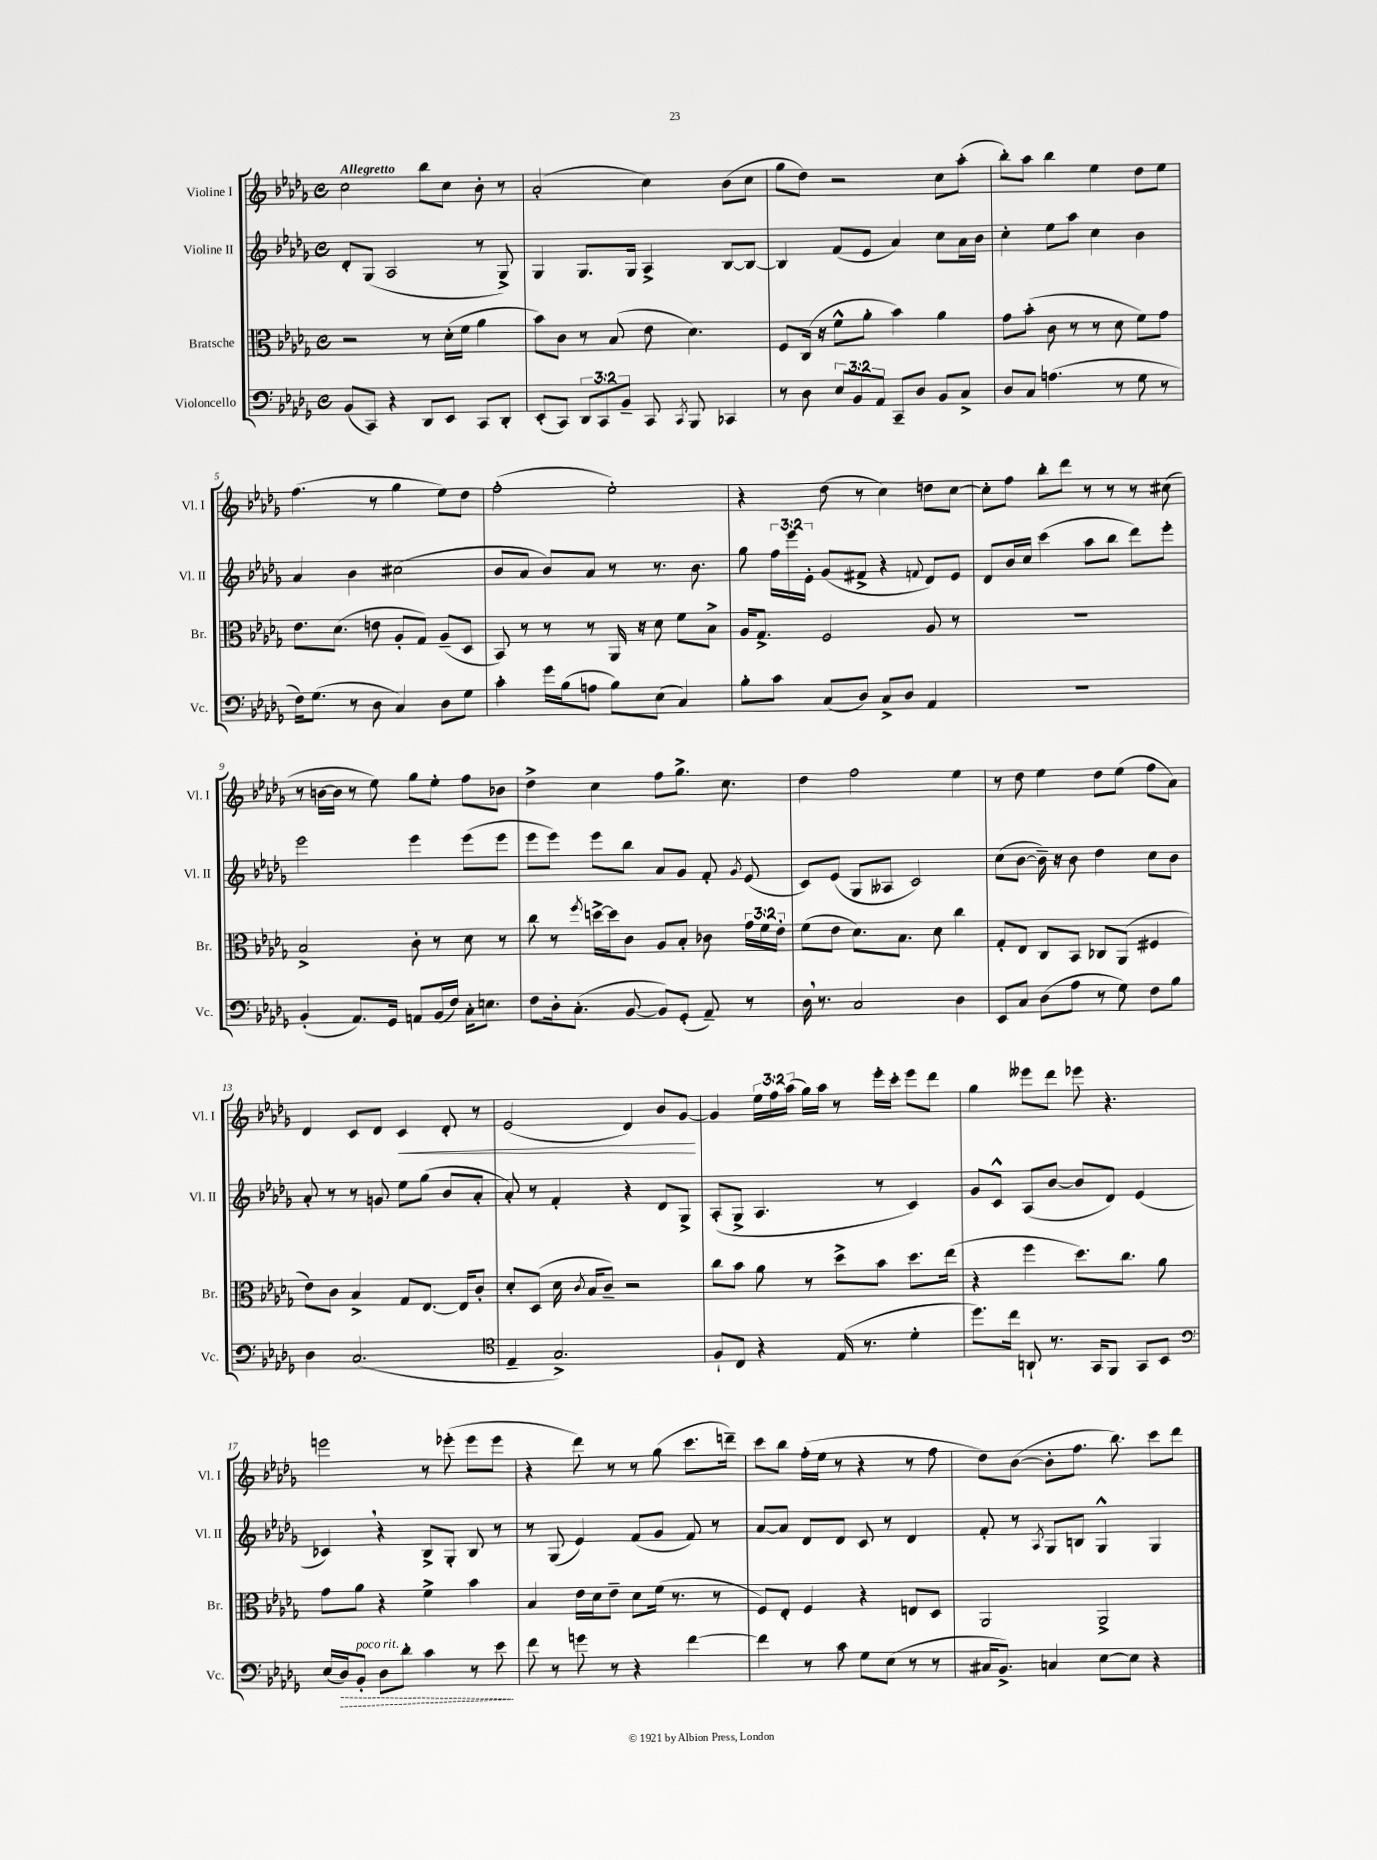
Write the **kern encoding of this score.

**kern	**dynam	**kern	**kern	**kern	**dynam
*part4	*part4	*part3	*part2	*part1	*part1
*staff4	*staff4	*staff3	*staff2	*staff1	*staff1
*I"Violoncello	*	*I"Bratsche	*I"Violine II	*I"Violine I	*
*I'Vc.	*	*I'Br.	*I'Vl. II	*I'Vl. I	*
*clefF4	*	*clefC3	*clefG2	*clefG2	*
*k[b-e-a-d-g-]	*	*k[b-e-a-d-g-]	*k[b-e-a-d-g-]	*k[b-e-a-d-g-]	*
*M4/4	*	*M4/4	*M4/4	*M4/4	*
*met(c)	*	*met(c)	*met(c)	*met(c)	*
=1	=1	=1	=1	=1	=1
!	!	!	!	!LO:TX:a:B:t=Allegretto	!
(8BB-/L	.	2r	8d-'/L	2cc\	.
8CC/J)	.	.	(8G-/J	.	.
4r	.	.	2A-/	.	.
8DD-/L	.	8r	.	8bb-\L	.
8EE-/J	.	(16d-'\LL	.	8cc\J	.
.	.	16f\JJ	.	.	.
8CC/L	.	4a-\	8r	8b-'\	.
8DD-'/J	.	.	8G-^/)	8r	.
=2	=2	=2	=2	=2	=2
(8EE-'/L	.	8b-\L)	4G-/	(2a-'/	.
8CC/J)	.	8c\J	.	.	.
12DD-/L	.	8r	8.G-/L	.	.
12CC/	.	.	.	.	.
.	.	(8B-/	.	.	.
12BB-~/J	.	.	.	.	.
.	.	.	16G-/Jk	.	.
8CC/	.	8e-\	4A-^/	4cc\)	.
8qCC/	.	.	.	.	.
8BBB-/	.	4.d-\)	.	.	.
4CC-X/	.	.	[8B-/L	(8b-\L	.
.	.	.	8B-/J_	8cc\J	.
=3	=3	=3	=3	=3	=3
8r	.	8F/L	4B-/]	8gg-\L	.
8D-\	.	(16C/Jk	.	8dd-\J)	.
.	.	16r	.	.	.
12E-/L	.	8f^^\L	(8f/L	2r	.
12BB-/	.	.	.	.	.
.	.	8a-'\J	8e-/J	.	.
12AA-/J	.	.	.	.	.
8CC~/L	.	4b-\)	4a-/)	.	.
8D-/J	.	.	.	.	.
8BB-/L	.	4a-\	8cc\L	8cc\L	.
8C^/J	.	.	16a-\L	(8aa-'\J	.
.	.	.	16b-\JJ	.	.
=4	=4	=4	=4	=4	=4
8D-/L	.	8g-\L	4cc'\	8bb-'\L)	.
8C/J	.	(8b-'\J	.	8aa-\J	.
(4.An\	.	8c\	8ee-\L	4bb-\	.
.	.	8r	8aa-\J	.	.
.	.	8r	4cc\	4ee-\	.
8r	.	8d-\	.	.	.
8G-\	.	8f\L)	4b-\	8dd-\L	.
8r	.	8g-\J	.	8ee-\J	.
!!LO:LB:g=z
=5	=5	=5	=5	=5	=5
16F\KL)	.	8.e-\L	4a-/	(4.ff\	.
(8.G-\J	.	.	.	.	.
.	.	(8.d-\J	.	.	.
8r	.	.	4b-\	.	.
8D-\	.	8en\	.	8r	.
4C/)	.	8A-'/L	(2cc#X\	4gg-\	.
.	.	8G-/J)	.	.	.
8D-\L	.	(8A-~/L	.	8ee-\L)	.
8G-\J	.	8D-/J	.	8dd-\J	.
=6	=6	=6	=6	=6	=6
4c'\	.	8BB-/)	8b-/L	(2ff'\	.
.	.	8r	8a-/J	.	.
16g-\LL	.	8r	8b-/L)	.	.
(16B-\J	.	.	.	.	.
8An\J	.	8r	8a-/J	.	.
8B-\L)	.	16AA-/	8r	2ee-'\)	.
.	.	16r	.	.	.
(8E-\J	.	8d-\	8.r	.	.
4C/)	.	8f\L	.	.	.
.	.	.	8.b-\	.	.
.	.	8B-^\J	.	.	.
=7	=7	=7	=7	=7	=7
8B-'\L	.	16A-/KL	8gg-\	4r	.
.	.	8.G-^/J	.	.	.
8c\J	.	.	24ff\LL	.	.
.	.	.	24eee-\	.	.
.	.	.	24e-'\JJ	.	.
(8C/L	.	2F/	(8g-/L	(8dd-\	.
8D-/J)	.	.	8f#X^/J	8r	.
8C^/L	.	.	4r	4cc\)	.
8D-/J	.	.	.	.	.
.	.	.	8qqfn/	.	.
4AA-/	.	8A-/	8d-/L)	8ddn\L	.
.	.	8r	8e-/J	[8cc\J	.
=8	=8	=8	=8	=8	=8
1r	.	1r	8d-/L	8cc'\L]	.
.	.	.	16b-/L	8ff\J	.
.	.	.	16cc/JJ	.	.
.	.	.	(4ccc\	8bb-'\L	.
.	.	.	.	8ddd-\J	.
.	.	.	8aa-\L	8r	.
.	.	.	8bb-\J	8r	.
.	.	.	8ddd-\L)	8r	.
.	.	.	8eee-'\J	(8cc#X\	.
!!LO:LB:g=z
=9	=9	=9	=9	=9	=9
(4BB-'/	.	2B-^/	2eee-\	8r	.
.	.	.	.	[16bn\LL	.
.	.	.	.	16b\JJ]	.
8.AA-/L)	.	.	.	8r	.
.	.	.	.	8ee-\)	.
16GG-/Jk	.	.	.	.	.
8AAn/L	.	8c'\	4eee-\	8gg-\L	.
(16BB-/L	.	8r	.	8ee-'\J	.
16F/JJ)	.	.	.	.	.
16C'\KL	.	8d-\	(8eee-\L	8ff\L	.
8.En\J	.	.	.	.	.
.	.	8r	8eee-\J	8b-X\J	.
=10	=10	=10	=10	=10	=10
8F\L	.	8cc\	8eee-\L	4dd-^\	.
16D-'\k	.	8r	8eee-\J)	.	.
(8.C'\J	.	.	.	.	.
.	.	8qff/	.	.	.
.	.	[16ddn^\LL	8eee-\L	4cc\	.
.	.	16dd\J]	.	.	.
[8BB-/	.	8c\J	8bb-\J	.	.
8BB-/L])	.	8A-/L	8a-/L	8ff\L	.
(8GG-'/J	.	8B-'/J	8g-/J	8.gg-^\J	.
8AA-~/)	.	8c-X\	8f'/	.	.
.	.	.	.	8.cc\	.
.	.	.	8qg-/	.	.
8r	.	24g-\LL	(8e-/	.	.
.	.	24f\	.	.	.
.	.	24e-'\JJ	.	.	.
=11	=11	=11	=11	=11	=11
16D-,\	.	(8f\L	8c/L)	4dd-\	.
8.r	.	.	.	.	.
.	.	8e-\J	(8e-/J	.	.
2C/	.	8.d-\L)	8G-/L	2ff\	.
.	.	.	8A--X/J	.	.
.	.	8.B-\J	.	.	.
.	.	.	2c/)	.	.
.	.	8d-\	.	.	.
4D-\	.	4cc\	.	4ee-\	.
=12	=12	=12	=12	=12	=12
8EE-/L	.	8G-'/L	(8cc\L	8r	.
8C/J	.	8E-/J	[8b-\J	8dd-\	.
(8D-\L	.	8C/L	16b-~\])	4ee-\	.
.	.	.	16r	.	.
8A-\J	.	8BB-/J	8b-\	.	.
8r	.	8C-X/L	4dd-\	8dd-\L	.
8G-\)	.	(8AA-/J	.	(8ee-\J	.
8F\L	.	4F#X/	8cc\L	8ff\L	.
8B-\J	.	.	8b-\J	8a-\J)	.
!!LO:LB:g=z
=13	=13	=13	=13	=13	=13
4D-\	.	8e-\L)	8a-'/	4d-/	.
.	.	8c\J	8r	.	.
(2.C/	.	4B-^/	8r	8c/L	.
.	.	.	8gn/	8d-/J	.
!	!	!	!	!	!LO:HP:b
.	.	8G-/L	8ee-\L	4c/	<
.	.	[8.E-/J	(8gg-\J	.	.
.	.	.	8b-/L	8d-'/	.
.	.	16E-/KL]	.	.	.
.	.	8c'/J	8a-'/J	8r	.
=14	=14	=14	=14	=14	=14
*clefC4	*	*	*	*	*
4E-~/	.	8d-'/L	8a-'/)	(2e-/	.
.	.	(8D-/J	8r	.	.
2.G-^/)	.	16d-\	4f'/	.	.
.	.	8qc/	.	.	.
.	.	16B-/KL	.	.	.
.	.	8c~/J)	.	.	.
.	.	2r	4r	4d-/)	.
.	.	.	8d-/L	8b-/L	.
.	.	.	8G-^/J	[8g-/J	.
.	.	.	.	.	[
=15	=15	=15	=15	=15	=15
8F`/L	.	8cc\L	(8A-'/L	4g-/]	.
8C/J	.	8b-\J	8G-^/J	.	.
4r	.	8a-\	4.A-/	24ee-\LL	.
.	.	.	.	24ff\	.
.	.	.	.	(24aa-\JJ	.
.	.	8r	.	16gg-\LL)	.
.	.	.	.	16aa-\JJ	.
(16E-/	.	8dd-^\L	.	8r	.
8.r	.	.	.	.	.
.	.	8b-\J	8r	16eee-'\LL	.
.	.	.	.	16ccc'\JJ	.
4d-'\	.	8.dd-\L	4c/)	8eee-\L	.
.	.	.	.	8ddd-\J	.
.	.	(16ee-\Jk	.	.	.
=16	=16	=16	=16	=16	=16
8.dd-\L)	.	4r	8g-/L	4gg-\	.
.	.	.	8c^^/J	.	.
16cc\Jk	.	.	.	.	.
8AAn`/	.	4ff\	(8A-/L	8eee--X\L	.
8.r	.	.	[8b-/J	8ddd-\J	.
.	.	8.dd-\L)	8b-/L]	8eee-X\	.
16GG-/KL	.	.	.	.	.
8FF/J	.	.	8d-/J)	4.r	.
.	.	8.cc\J	.	.	.
8GG-/L	.	.	(4e-/	.	.
8BB-/J	.	8a-\	.	.	.
!!LO:LB:g=z
=17	=17	=17	=17	=17	=17
*clefF4	*	*	*	*	*
(16E-/LL	.	8g-\L	4c-X,/)	2eeen\	.
!	!LO:HP:b	!	!	!	!
16D-/J)	>	.	.	.	.
!LO:TX:a:i:t=poco rit.	!	!	!	!	!
8BB-'/J	.	8a-\J	.	.	.
8D-\L	.	4r	4r	.	.
8d-'\J	.	.	.	.	.
4c\	.	4f^\	8B-^/L	8r	.
.	.	.	8G-'/J	(8eee-X'\	.
8r	.	4b-\	8B-/	8eee-\L	.
8e-\	.	.	8r	8eee-\J	.
.	]	.	.	.	.
=18	=18	=18	=18	=18	=18
8f\	.	4B-/	8r	4r	.
8r	.	.	(8G-/	.	.
8gn\	.	16e-\LL	4e-/)	8ddd-\)	.
.	.	16d-\J	.	.	.
8r	.	8e-~\J	.	8r	.
4r	.	8d-\L	(8f/L	8r	.
.	.	(16f\Jk	8g-/J	(8gg-\	.
.	.	8.r	.	.	.
[4f\	.	.	8f/)	8.ccc\L	.
.	.	8r	8r	.	.
.	.	.	.	16dddn~\Jk)	.
=19	=19	=19	=19	=19	=19
4f\]	.	8F/L)	[8a-/L	8ccc\L	.
.	.	8E-'/J	8a-/J]	8bb-\J	.
8r	.	4F/	8d-/L	(16ff'\LL	.
.	.	.	.	16ee-\JJ	.
8c\	.	.	8d-/J	8r	.
8G-\L	.	4r	8c/	4r	.
(8E-\J	.	.	8r	.	.
8r	.	8En/L	4d-/	8r	.
8r	.	8D-/J	.	8ff\	.
=20	=20	=20	=20	=20	=20
16C#X/KL	.	2AA-/	8f'/	8dd-\L)	.
8.BB-^/J)	.	.	.	.	.
.	.	.	8r	([8b-\J	.
.	.	.	8qA-/	.	.
4Cn/	.	.	8G-/L	8b-'\L]	.
.	.	.	8Bn/J	8.ff\J	.
[8E-\L	.	2AA-^/	4G-^^/	.	.
.	.	.	.	8.bb-\)	.
8E-\J]	.	.	.	.	.
4r	.	.	4G-/	8ccc\L	.
.	.	.	.	8ddd-\J	.
==	==	==	==	==	==
*-	*-	*-	*-	*-	*-
